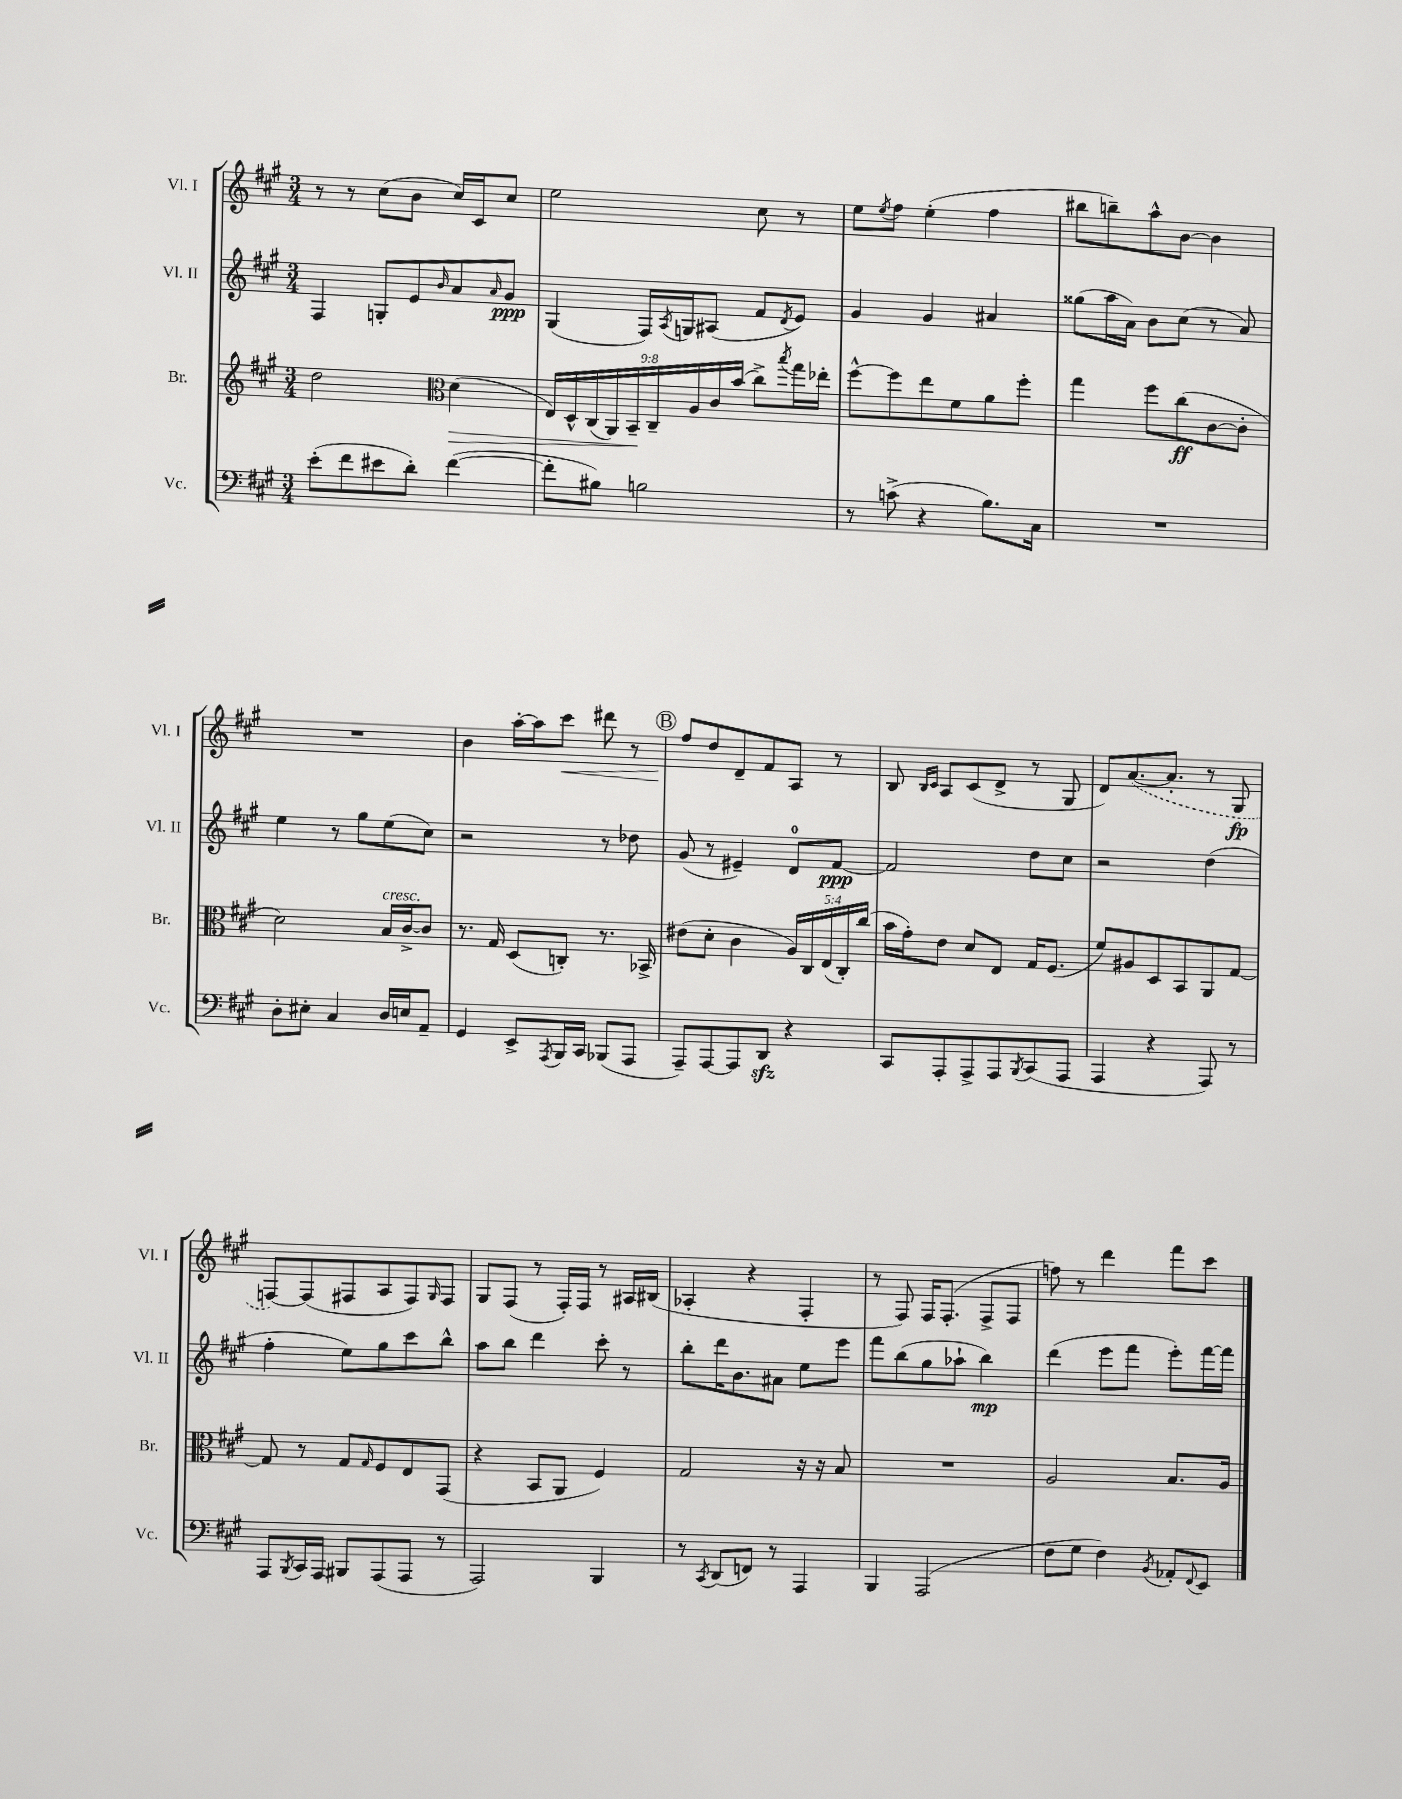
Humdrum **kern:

**kern	**kern	**dynam	**kern	**dynam	**kern	**dynam
*part4	*part3	*part3	*part2	*part2	*part1	*part1
*staff4	*staff3	*staff3	*staff2	*staff2	*staff1	*staff1
*I"Vc.	*I"Br.	*	*I"Vl. II	*	*I"Vl. I	*
*I'Vc.	*I'Br.	*	*I'Vl. II	*	*I'Vl. I	*
*clefF4	*clefG2	*	*clefG2	*	*clefG2	*
*k[f#c#g#]	*k[f#c#g#]	*	*k[f#c#g#]	*	*k[f#c#g#]	*
*M3/4	*M3/4	*	*M3/4	*	*M3/4	*
=129	=129	=129	=129	=129	=129	=129
(8e'\L	2dd\	.	4F#/	.	8r	.
8f#\	.	.	.	.	8r	.
8e#X\	.	.	8Gn'/L	.	(8cc#\L	.
8d'\J)	.	.	8e/	.	8b\J	.
*	*clefC3	*	*	*	*	*
.	.	.	16qqb/	.	.	.
!	!	!LO:HP:b	!	!	!	!
([4f#\	(4d\	>	8a/	.	16cc#/LL)	.
.	.	.	.	.	16c#/J	.
.	.	.	16qqa/	.	.	.
.	.	.	8g#/J	ppp	8cc#/J	.
=130	=130	=130	=130	=130	=130	=130
8f#'\L]	18E/LL)	.	(4G#/	.	2ee\	.
.	18D^^/	.	.	.	.	.
.	(18C#/	.	.	.	.	.
8B#X\J)	.	.	.	.	.	.
.	18AA/)	.	.	.	.	.
.	18BB~/	.	.	.	.	.
2Bn\	.	.	16F#/LL)	.	.	.
.	18C#~/	]	.	.	.	.
.	.	.	8qA/	.	.	.
.	.	.	16Gn/J	.	.	.
.	18A/	.	.	.	.	.
.	.	.	(8A#X/J	.	.	.
.	18c#/	.	.	.	.	.
.	(18b/JJ	.	.	.	.	.
.	8cc#^\L)	.	8f#/L	.	8cc#\	.
.	8qbb/	.	8qd/	.	.	.
.	16gg#\L	.	8e/J)	.	8r	.
.	16ee-X'\JJ	.	.	.	.	.
=131	=131	=131	=131	=131	=131	=131
8r	[8ff#^^\L	.	4g#/	.	8ee\L	.
.	.	.	.	.	8qee/	.
(8cn^\	8ff#\]	.	.	.	8ff#\J	.
4r	8ee\	.	4g#/	.	(4ee'\	.
.	8f#\	.	.	.	.	.
8.B\L)	8a\	.	4a#X/	.	4ff#\	.
.	8ff#'\J	.	.	.	.	.
16C#\Jk	.	.	.	.	.	.
=132	=132	=132	=132	=132	=132	=132
2.r	4gg#\	.	(8gg##X\L	.	8bb#X\L	.
.	.	.	16aa\L	.	8bbn~\)	.
.	.	.	16a\JJ)	.	.	.
.	8ff#\L	.	8b\L	.	8aa^^\	.
.	(8cc#\	ff	(8cc#\J	.	[8b\J	.
.	[8c#\	.	8r	.	4b\]	.
.	8c#'\J]	.	8a/)	.	.	.
!!LO:LB:g=z
=133	=133	=133	=133	=133	=133	=133
8D'\L	2d\)	.	4ee\	.	2.r	.
8E#X'\J	.	.	.	.	.	.
4C#/	.	.	8r	.	.	.
.	.	.	8gg#\L	.	.	.
!	!LO:TX:a:i:t=cresc.	!	!	!	!	!
16D/LL	16B/LL	.	(8ee\	.	.	.
16En/J	[16c#^/J	.	.	.	.	.
8AA~/J	8c#/J]	.	8cc#\J)	.	.	.
=134	=134	=134	=134	=134	=134	=134
4GG#/	8.r	.	2r	.	4b\	.
.	16G#/	.	.	.	.	.
8EE^/L	(8D/L	.	.	.	[16aa'\LL	.
.	.	.	.	.	16aa\J]	.
8qAAA/	.	.	.	.	.	.
!	!	!	!	!	!	!LO:HP:b
16BBB/L	8Cn'/J)	.	.	.	8ccc#\J	<
16CC#/JJ	.	.	.	.	.	.
(8BBB-X/L	8.r	.	8r	.	8ddd#X\	.
8AAA/J	.	.	8dd-X\	.	8r	.
.	16BB-X^/	.	.	.	.	.
!!LO:REH:place=s1:t=B
=135	=135	=135	=135	=135	=135	=135
8AAA~/L)	(8e#X\L	.	(8g#/	.	8ff#/L	.
[8AAA/	8d'\J	.	8r	.	8dd/	[
8AAA/]	4c#\	.	4e#X~/)	.	8d~/	.
8DDzz/J	.	.	.	.	8f#/	.
4r	20A/LL)	.	8d/L	.	8A/J	.
.	20C#/	.	.	.	.	.
.	(20E/	.	.	.	.	.
.	.	.	[8f#/J	ppp	8r	.
.	20C#'/)	.	.	.	.	.
.	(20cc#/JJ	.	.	.	.	.
=136	=136	=136	=136	=136	=136	=136
8CC#/L	16b\LL	.	2f#/]	.	8B/	.
.	16g#'\J)	.	.	.	.	.
.	.	.	.	.	16qqB/LL	.
.	.	.	.	.	16qqc#/JJ	.
8AAA'/	8e\J	.	.	.	8A/L	.
8AAA^/	8d/L	.	.	.	(8c#/	.
8AAA/	8E/J	.	.	.	8d^/J	.
8qBBB/	.	.	.	.	.	.
(8CC#/	16G#/KL	.	8dd\L	.	8r	.
.	(8.F#/J	.	.	.	.	.
8AAA/J	.	.	8cc#\J	.	8G#/	.
=137	=137	=137	=137	=137	=137	=137
4AAA/	8f#/L)	.	2r	.	8d/L)	.
.	8A#X/	.	.	.	([8.a/	.
4r	8D/	.	.	.	.	.
.	.	.	.	.	8.a'/J]	.
.	8BB/	.	.	.	.	.
8AAA/)	8AA/	.	(4dd\	.	8r	.
8r	[8G#/J	.	.	.	8G#/	fp
!!LO:LB:g=z
=138	=138	=138	=138	=138	=138	=138
8AAA/L	8G#/]	.	4ff#'\	.	[8Fn/L)	.
8qBBB/	.	.	.	.	.	.
16CC#/L	8r	.	.	.	(8F/]	.
16AAA/JJ	.	.	.	.	.	.
8BBB#X/L	8G#/L	.	8ee\L)	.	8F#X/	.
.	16qqG#/	.	.	.	.	.
(8AAA/	8F#/	.	8gg#\	.	8A/	.
8AAA/J	8E/	.	8ccc#\	.	8F#/)	.
.	.	.	.	.	16qqG#/	.
8r	(8GG#/J	.	8bb^^\J	.	8F#/J	.
=139	=139	=139	=139	=139	=139	=139
2AAA/)	4r	.	8aa\L	.	8G#/L	.
.	.	.	8bb\J	.	(8F#/J	.
.	8BB/L	.	4ddd\	.	8r	.
.	8AA/J	.	.	.	16F#'/LL)	.
.	.	.	.	.	16F#/JJ	.
4BBB/	4F#/)	.	8ccc#'\	.	8r	.
.	.	.	8r	.	16A#X/LL	.
.	.	.	.	.	(16B#X/JJ	.
=140	=140	=140	=140	=140	=140	=140
8r	2G#/	.	8bb'\L	.	4A-X'/	.
8qCC#/	.	.	.	.	.	.
(8DD/L	.	.	16ddd\K	.	.	.
.	.	.	8.b\	.	.	.
8FFn/J)	.	.	.	.	4r	.
8r	.	.	8a#X\J	.	.	.
4AAA/	16r	.	8ee\L	.	4F#'/	.
.	16r	.	.	.	.	.
.	8B/	.	8eee\J	.	.	.
=141	=141	=141	=141	=141	=141	=141
4BBB/	2.r	.	8fff#\L	.	8r	.
.	.	.	(8bb\	.	8F#/)	.
(2AAA/	.	.	8gg#\	.	16F#/KL	.
.	.	.	.	.	(8.F#'/J	.
.	.	.	8aa-X`\J	.	.	.
.	.	.	4bb\)	mp	8F#^/L	.
.	.	.	.	.	8F#/J	.
=142	=142	=142	=142	=142	=142	=142
8F#\L	2A/	.	(4ddd\	.	8ffn\)	.
8G#\J	.	.	.	.	8r	.
4F#\)	.	.	8eee\L	.	4ddd\	.
.	.	.	8fff#\J	.	.	.
8qBB/	.	.	.	.	.	.
8AA-X'/L	8.B/L	.	8eee'\L)	.	8fff#\L	.
8qqFF#/	.	.	.	.	.	.
8EE/J	.	.	[16fff#\L	.	8ccc#\J	.
.	16A/Jk	.	16fff#\JJ]	.	.	.
==	==	==	==	==	==	==
*-	*-	*-	*-	*-	*-	*-
